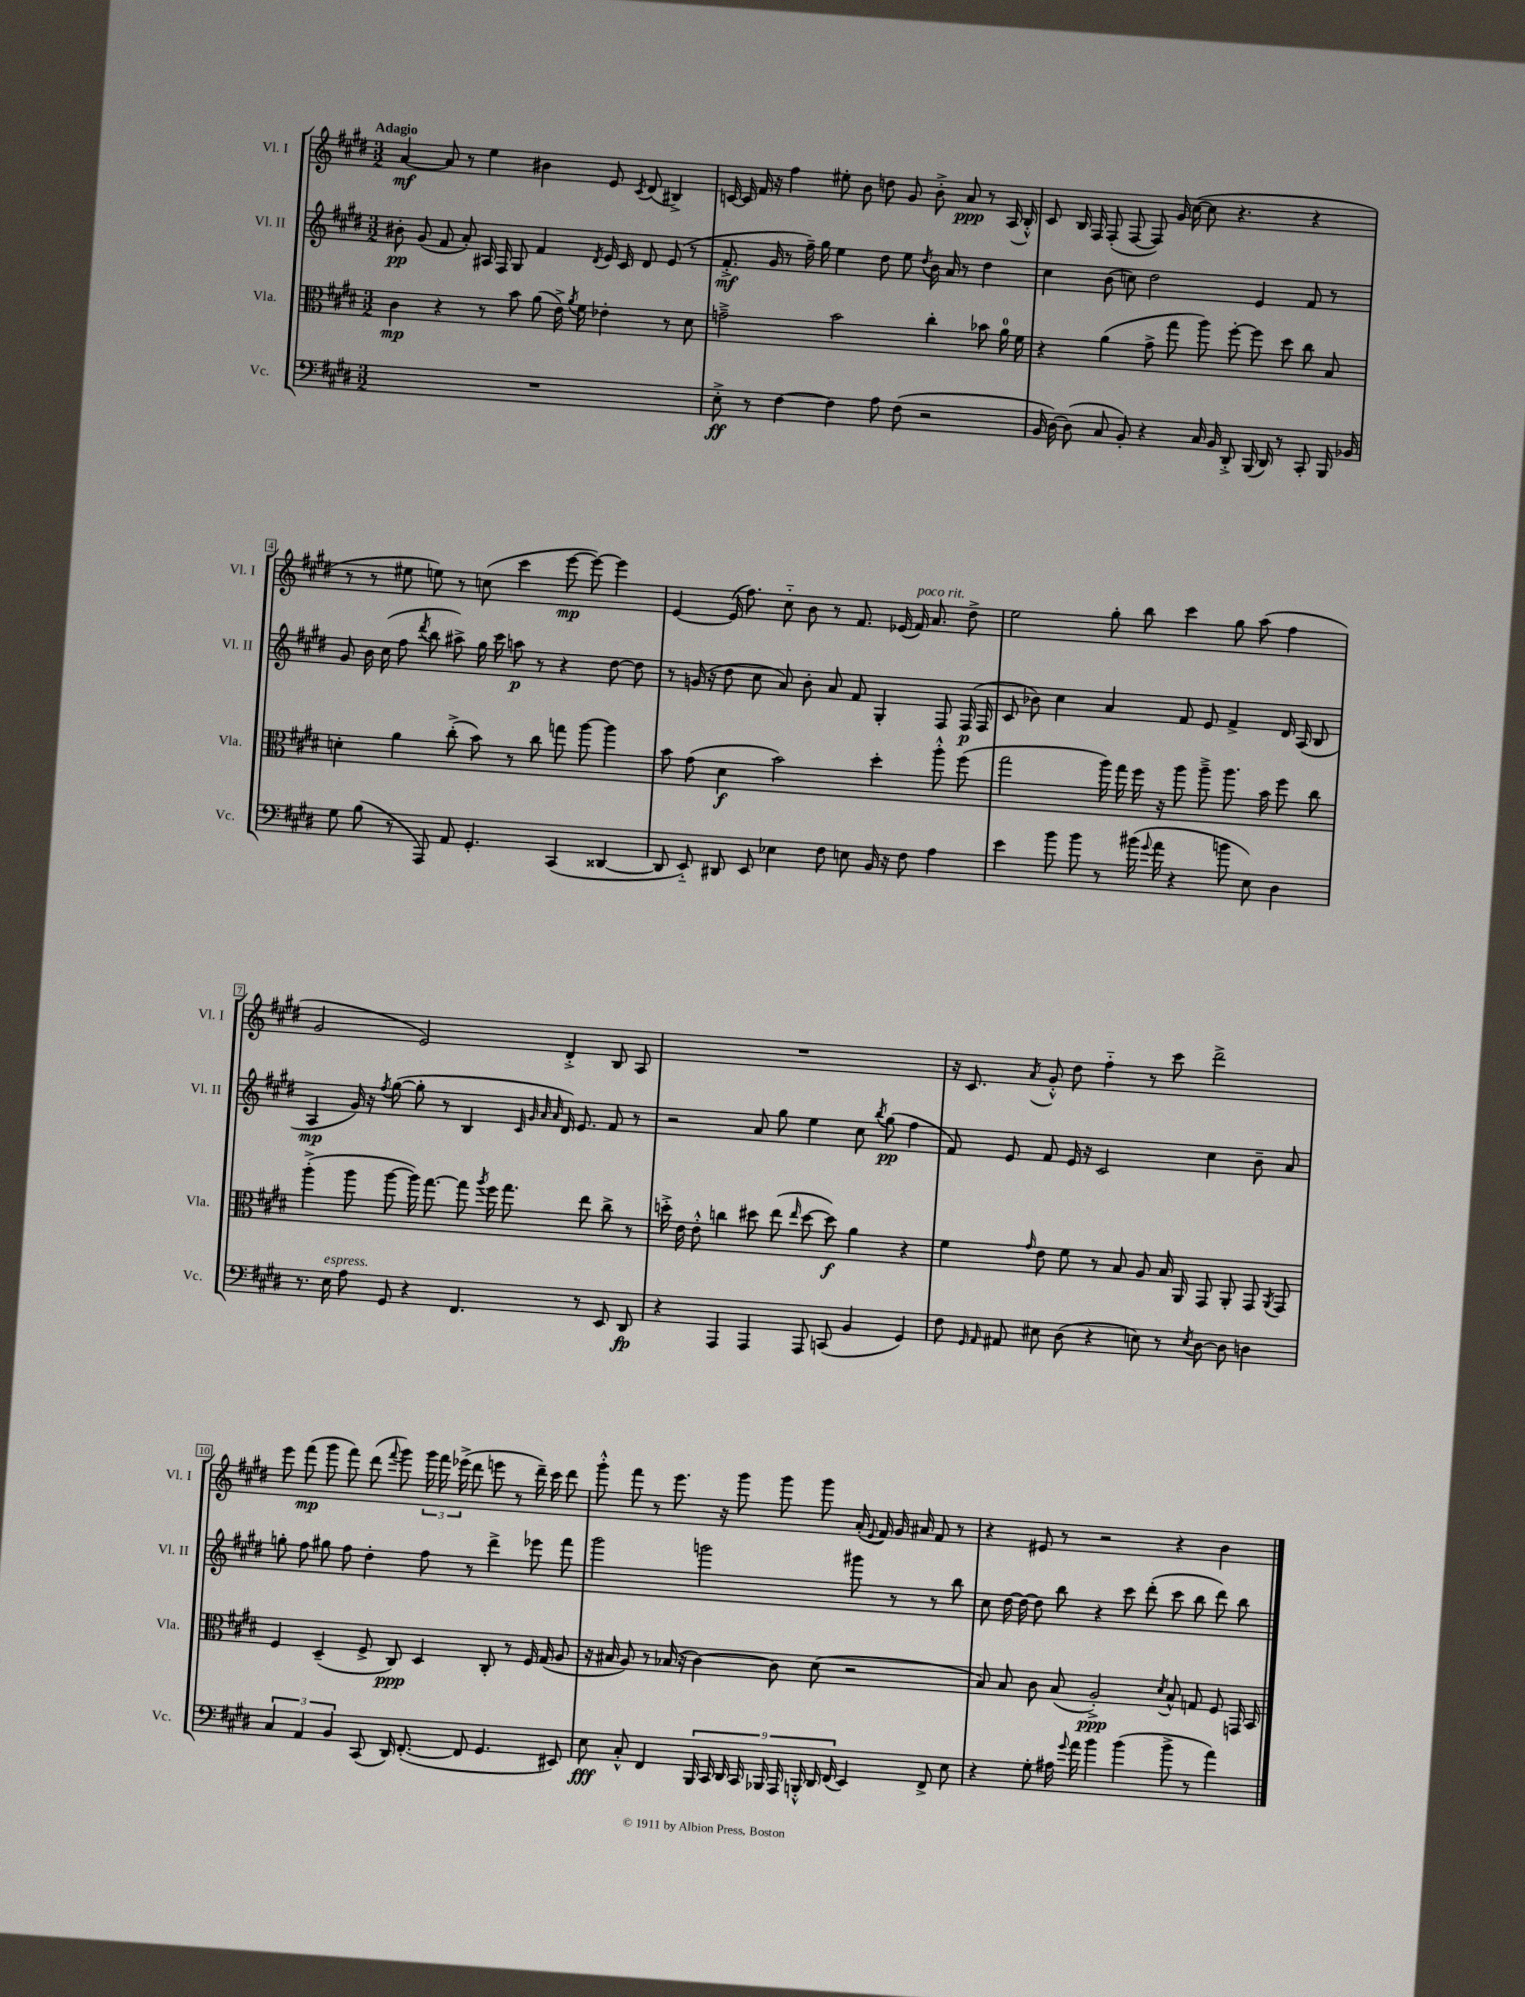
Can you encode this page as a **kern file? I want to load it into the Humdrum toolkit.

**kern	**kern	**kern	**kern
*staff4	*staff3	*staff2	*staff1
*clefF4	*clefC3	*clefG2	*clefG2
*k[f#c#g#d#]	*k[f#c#g#d#]	*k[f#c#g#d#]	*k[f#c#g#d#]
*M3/2	*M3/2	*M3/2	*M3/2
1.r	4c#	8b#'	[4a
.	.	(8g#	.
.	4r	8f#	8a]
.	.	8a')	8r
.	8r	16A#	4ee
.	.	16F#	.
.	8b	8G#	.
.	(8a	4f#	4b#
.	16e^)	.	.
.	8qa	.	.
.	16f#	.	.
.	.	8qd#	.
.	4e-'	16e	8e
.	.	16c#	.
.	.	.	8qc#
.	.	8d#	(8d#
.	8r	(8e	4B#^)
.	8d#	8r	.
=	=	=	=
8E'^	2g~^	8.f#'^	[16c
.	.	.	16c]
8r	.	.	16f#
.	.	16g#	16r
[4F#	.	8r	4ff#
.	.	16ff#~)	.
.	.	16gg#	.
4F#]	2b	4ee	8ee#'
.	.	.	8b
8A	.	8dd#	8dd
(8F#	.	8ee	8g#
.	.	8qdd#	.
2r	4cc#'	16b	8b'^
.	.	16a	.
.	.	8r	8a
.	8b-	4dd#	8r
.	16a	.	(16A
.	16f#	.	16B'^^)
=	=	=	=
16BB	4r	4cc#	8c#
[16D#)	.	.	.
(8D#]	.	.	16B
.	.	.	16F#
8C#	(4a	(8b	(8F#'
8BB')	.	8cc)	[8F#
4r	8g#^	2dd#	8F#])
.	8gg#	.	16g#
.	.	.	([16cc#
16C#	8aa)	.	8cc#]
16BB	.	.	.
8DD#'^	[8ff#'	.	4.r
(16BBB	8ff#]	4e	.
16DD#)	.	.	.
8r	8dd#	.	.
8CC#'	8cc#	8f#	4r
16BBB	8B	8r	.
16BB-	.	.	.
=	=	=	=
8G#	4d'	8g#	8r
(8B	.	16b	8r
.	.	(16cc#	.
8r	4a	8ff#	8ee#
.	.	8qddd#	.
8AAA)	.	8bb	8ee)
8AA	(8cc#'^	8aa#^)	8r
4.GG#'	8b)	16gg#	(8cc
.	.	16ccc#	.
.	8r	8aa	4ccc#
.	8cc#	8r	.
(4CC#	8gg	4r	[8eee
.	[8aa	.	8eee_)
[4DD##	4aa]	[8dd#	4eee]
.	.	8dd#]	.
=	=	=	=
8DD##]	8b	8r	[4e
8EE'~)	(8g#	(16g	.
.	.	16r	.
8DD#	4d#	8dd#	(16e]
.	.	.	8.ff#)
8EE	.	8cc#	.
4E-	2b)	8a)	8cc#'~
.	.	8b'	8b
8F#	.	8a	8r
8E	.	8f#	8.f#
16BB	4dd#'	4G#'	.
16r	.	.	(16e-
8F#	.	.	16f#)
.	.	.	8.a
4A	8aa'^^	8F#	.
.	(8ff#	(16F#	8dd#^
.	.	16F#	.
=	=	=	=
4e	2gg#	8c#	2ee
.	.	8b-)	.
8b	.	4cc#	.
8b	.	.	.
8r	16aa)	4a	8gg#'
.	16gg#	.	.
(16b#	16ff#	.	8bb
8qqg#	.	.	.
16a	16r	.	.
4r	8aa	8f#	4ccc#
.	8aa~^	8e	.
8b	8.aa	4f#^	8gg#
8E)	.	.	(8aa
.	16b	.	.
4D#	8ff#	16d#	4ff#
.	.	(16A	.
.	8cc#	8B	.
=	=	=	=
8.r	(4aa'^	4A	2g#
16E	.	.	.
8A	8aa	16g#)	.
.	.	16r	.
.	.	8qff#	.
8GG#	[8aa	([8gg#	.
4r	16aa])	8gg#']	2e)
.	[8.gg#	.	.
.	.	8r	.
4.FF#	8gg#]	4B	.
.	8qaa	.	.
.	16ff#	.	.
.	8.gg#	.	.
.	.	32qqc#	.
.	.	32qqg#	.
.	.	32qqa	.
.	.	32qqa	.
.	.	16d#)	4d#'^
.	.	8.e	.
8r	8ee	.	.
8EE	8cc#^	8f#	8B
8DD#	8r	8r	8A
=	=	=	=
4r	16dd'^	2r	1.r
.	16e	.	.
.	8e'^^	.	.
4AAA	4cc	.	.
4AAA	8dd#	8a	.
.	(8ee	8gg#	.
.	16qqee	.	.
8AAA	[8dd#	4ee	.
(8CC	8dd#])	.	.
4BB	4a	8cc#	.
.	.	8qbb	.
.	.	(8gg#	.
4GG#)	4r	4ff#	.
=	=	=	=
8F#	4f#	8f#)	16r
.	.	.	8.c#
16qqGG#	.	.	.
16qqAA	.	.	.
8AA#	.	8e	.
.	16qqg#	.	8qa
8E#	8e	8f#	8g#'^^
(8D#	8f#	16e	8dd#
.	.	16r	.
4r	8r	2c#	4ff#'~
.	8B	.	.
8E)	8A	.	8r
8r	16B	.	8ccc#
.	16AA	.	.
8qE	.	.	.
[8D#	8GG#	4cc#	2ddd#^
8D#]	8AA'	.	.
4D	8GG#	8b~	.
.	8qAA	.	.
.	8GG#	8a	.
=	=	=	=
6C#	4F#	8gg'	8eee
.	.	8ff#	(8fff#
6AA	.	.	.
.	(4D#~	8gg#	8ggg#
6BB	.	.	.
.	.	8ff#	8fff#)
(8CC#	8F#^	4dd#'	(8ddd#
.	.	.	8qqfff#
16DD#)	8C#)	.	8ggg#)
([8.FF#'	.	.	.
.	4D#	8ff#	24ggg#
.	.	.	24fff#
.	.	.	(24eee-^
8FF#]	.	8r	8ddd#
4.GG#	8C#'	4ddd#^	8eee
.	8r	.	8r
.	16F#	8eee-	16ddd#~)
.	(16G#	.	16ccc#
8EE#)	8A	8fff#	8ddd#
=	=	=	=
8E	16r	2ggg#	8ggg#'^^
.	16B#	.	.
8C#'^^	8A)	.	8fff#
4FF#	8r	.	8r
.	(16B-	.	8.eee
.	16r	.	.
18BBB	[4c#)	2ggg	.
18CC#	.	.	.
.	.	.	16r
18DD#	.	.	.
.	.	.	8ggg#
18CC#	.	.	.
18BBB-	.	.	.
.	8c#]	.	8ggg#
18AAA	.	.	.
18BBB'^^	.	.	.
.	(8d#	.	8ggg#
18DD#	.	.	.
(18FF#	.	.	.
4EE)	2r	8ggg#	(16a'
.	.	.	8qqe
.	.	.	16f#)
.	.	8r	16g#
.	.	.	16a#
8FF#^	.	8r	8f#
8E	.	8bb	8r
=	=	=	=
4r	8B)	8cc#	4r
.	8B	[16dd#	.
.	.	16dd#_	.
8G#'	8c#	8dd#]	8e#
16A#	(8B	8bb	8r
8qqg#	.	.	.
16a	.	.	.
4b	2A'^)	4r	2r
(4b	.	8ccc#	.
.	.	(8ddd#'	.
.	8qd#	.	.
8b^	8B^^	8ccc#	4r
8r	8G	8bb	.
4a)	8F#	8ddd#)	4b
.	16GG	8bb	.
.	16BB	.	.
==	==	==	==
*-	*-	*-	*-
